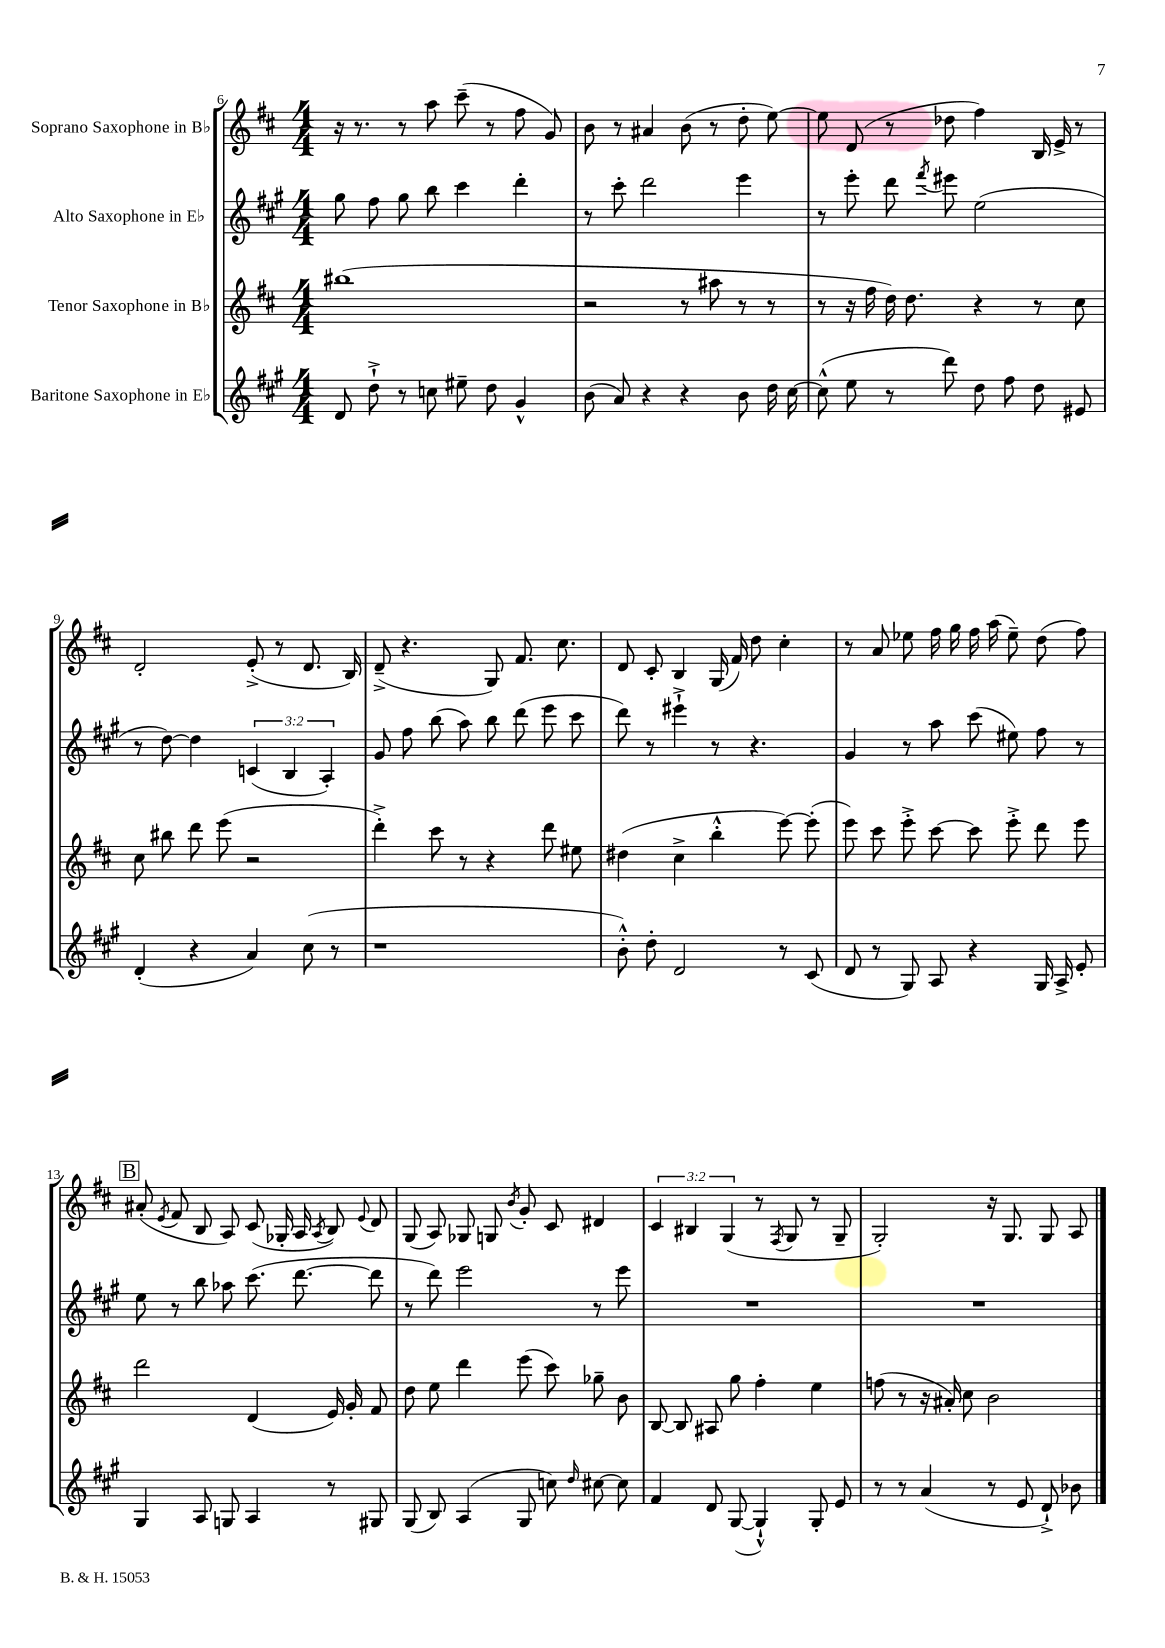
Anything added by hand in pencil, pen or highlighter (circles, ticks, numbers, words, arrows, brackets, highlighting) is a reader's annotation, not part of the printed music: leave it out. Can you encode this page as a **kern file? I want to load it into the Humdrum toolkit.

**kern	**kern	**kern	**kern
*part4	*part3	*part2	*part1
*staff4	*staff3	*staff2	*staff1
*I"Baritone Saxophone in E♭	*I"Tenor Saxophone in B♭	*I"Alto Saxophone in E♭	*I"Soprano Saxophone in B♭
*clefG2	*clefG2	*clefG2	*clefG2
*k[f#c#g#]	*k[f#c#]	*k[f#c#g#]	*k[f#c#]
*M4/4	*M4/4	*M4/4	*M4/4
=6	=6	=6	=6
8d/	(1bb#X	8gg#\	16r
.	.	.	8.r
8dd`^\	.	8ff#\	.
8r	.	8gg#\	8r
8ccn\	.	8bb\	8aa\
8ee#X~\	.	4ccc#\	(8ccc#~\
8dd\	.	.	8r
4g#^^/	.	4ddd'\	8ff#\
.	.	.	8g/)
=7	=7	=7	=7
(8b\	2r	8r	8b\
8a/)	.	8ccc#'\	8r
4r	.	2ddd\	4a#X/
4r	8r	.	(8b\
.	8aa#X\	.	8r
8b\	8r	4eee\	8dd'\
16dd\	8r	.	[8ee\)
[16cc#\	.	.	.
=8	=8	=8	=8
(8cc#^^\]	8r	8r	8ee\]
8ee\	16r	8eee'\	(8d/
.	16ff#\	.	.
8r	16dd\)	8ddd\	8r
.	8.dd\	.	.
.	.	8qfff#/	.
8ddd\)	.	8eee#X\	8dd-X\
8dd\	4r	(2ee\	4ff#\)
8ff#\	.	.	.
8dd\	8r	.	16B/
.	.	.	16e^/
8e#X/	8cc#\	.	8r
!!LO:LB:g=z
=9	=9	=9	=9
(4d'/	8cc#\	8r	2d'/
.	8bb#X\	[8dd\)	.
4r	8ddd\	4dd\]	.
.	(8eee\	.	.
4a/)	2r	(6cn/	(8e'^/
.	.	.	8r
.	.	6B/	.
(8cc#\	.	.	8.d/
.	.	6A'/)	.
8r	.	.	.
.	.	.	16B/)
=10	=10	=10	=10
1r	4ddd'^\)	8g#/	(8d~^/
.	.	8ff#\	4.r
.	8ccc#\	(8bb\	.
.	8r	8aa\)	.
.	4r	8bb\	8G/)
.	.	(8ddd\	8.f#/
.	8ddd\	8eee\	.
.	.	.	8.cc#\
.	8ee#X\	8ccc#\	.
=11	=11	=11	=11
8b'^^\)	(4dd#X\	8ddd\)	8d/
8dd'\	.	8r	8c#'/
2d/	4cc#^\	4eee#X`^\	4B/
.	4bb'^^\	8r	(16G/
.	.	.	16f#/)
.	.	4.r	8dd\
8r	[8eee\)	.	4cc#'\
(8c#/	(8eee'\]	.	.
=12	=12	=12	=12
8d/	8eee\)	4g#/	8r
8r	8ccc#\	.	8a/
8G#/)	8eee'^\	8r	8ee-X\
8A/	[8ccc#\	8aa\	16ff#\
.	.	.	16gg\
4r	8ccc#\]	(8ccc#\	16ff#\
.	.	.	(16aa\
.	8eee'^\	8ee#X\)	8ee-~\)
16G#/	8ddd\	8ff#\	(8dd\
16A^/	.	.	.
8e'/	8eee\	8r	8ff#\)
!!LO:LB:g=z
!!LO:REH:place=s1:t=B
=13	=13	=13	=13
4G#/	2ddd\	8ee\	(8a#X'/
.	.	.	8qe/
.	.	8r	8f#/
8A/	.	8bb\	8B/
8Gn/	.	8aa-X\	8A/)
4A/	(4d/	(8.ccc#\	(8c#/
.	.	.	16G-X'/
.	.	[8.ddd\	16A/
.	.	.	8qA/
8r	16e/)	.	8B/)
.	16g'/	.	.
.	.	.	8qqe/
8G#X/	8f#/	8ddd\]	8d/
=14	=14	=14	=14
(8G#/	8dd\	8r	(8G/
8B/)	8ee\	8ddd\)	8A/)
(4A/	4ddd\	2eee\	8G-X/
.	.	.	8Gn/
.	.	.	8qb/
8G#/	(8eee\	.	8g'/
8ccn\)	8ccc#\)	.	8c#/
16qqdd/	.	.	.
[8cc#X\	8gg-X~\	8r	4d#X/
8cc#\]	8b\	8eee\	.
=15	=15	=15	=15
4f#/	[8B/	1r	6c#/
.	8B/]	.	.
.	.	.	6B#X/
8d/	8A#X/	.	.
.	.	.	(6G/
([8G#/	8gg\	.	.
4G#`^^/])	4ff#'\	.	8r
.	.	.	8qF#/
.	.	.	8G/
8G#'/	4ee\	.	8r
8e/	.	.	8G~/
=16	=16	=16	=16
8r	(8ffn\	1r	2G'/)
8r	8r	.	.
(4a/	16r	.	.
.	16a#X'/)	.	.
.	8cc#\	.	.
8r	2b\	.	16r
.	.	.	8.G/
8e/	.	.	.
8d`^/)	.	.	8G/
8b-X\	.	.	8A/
==	==	==	==
*-	*-	*-	*-
